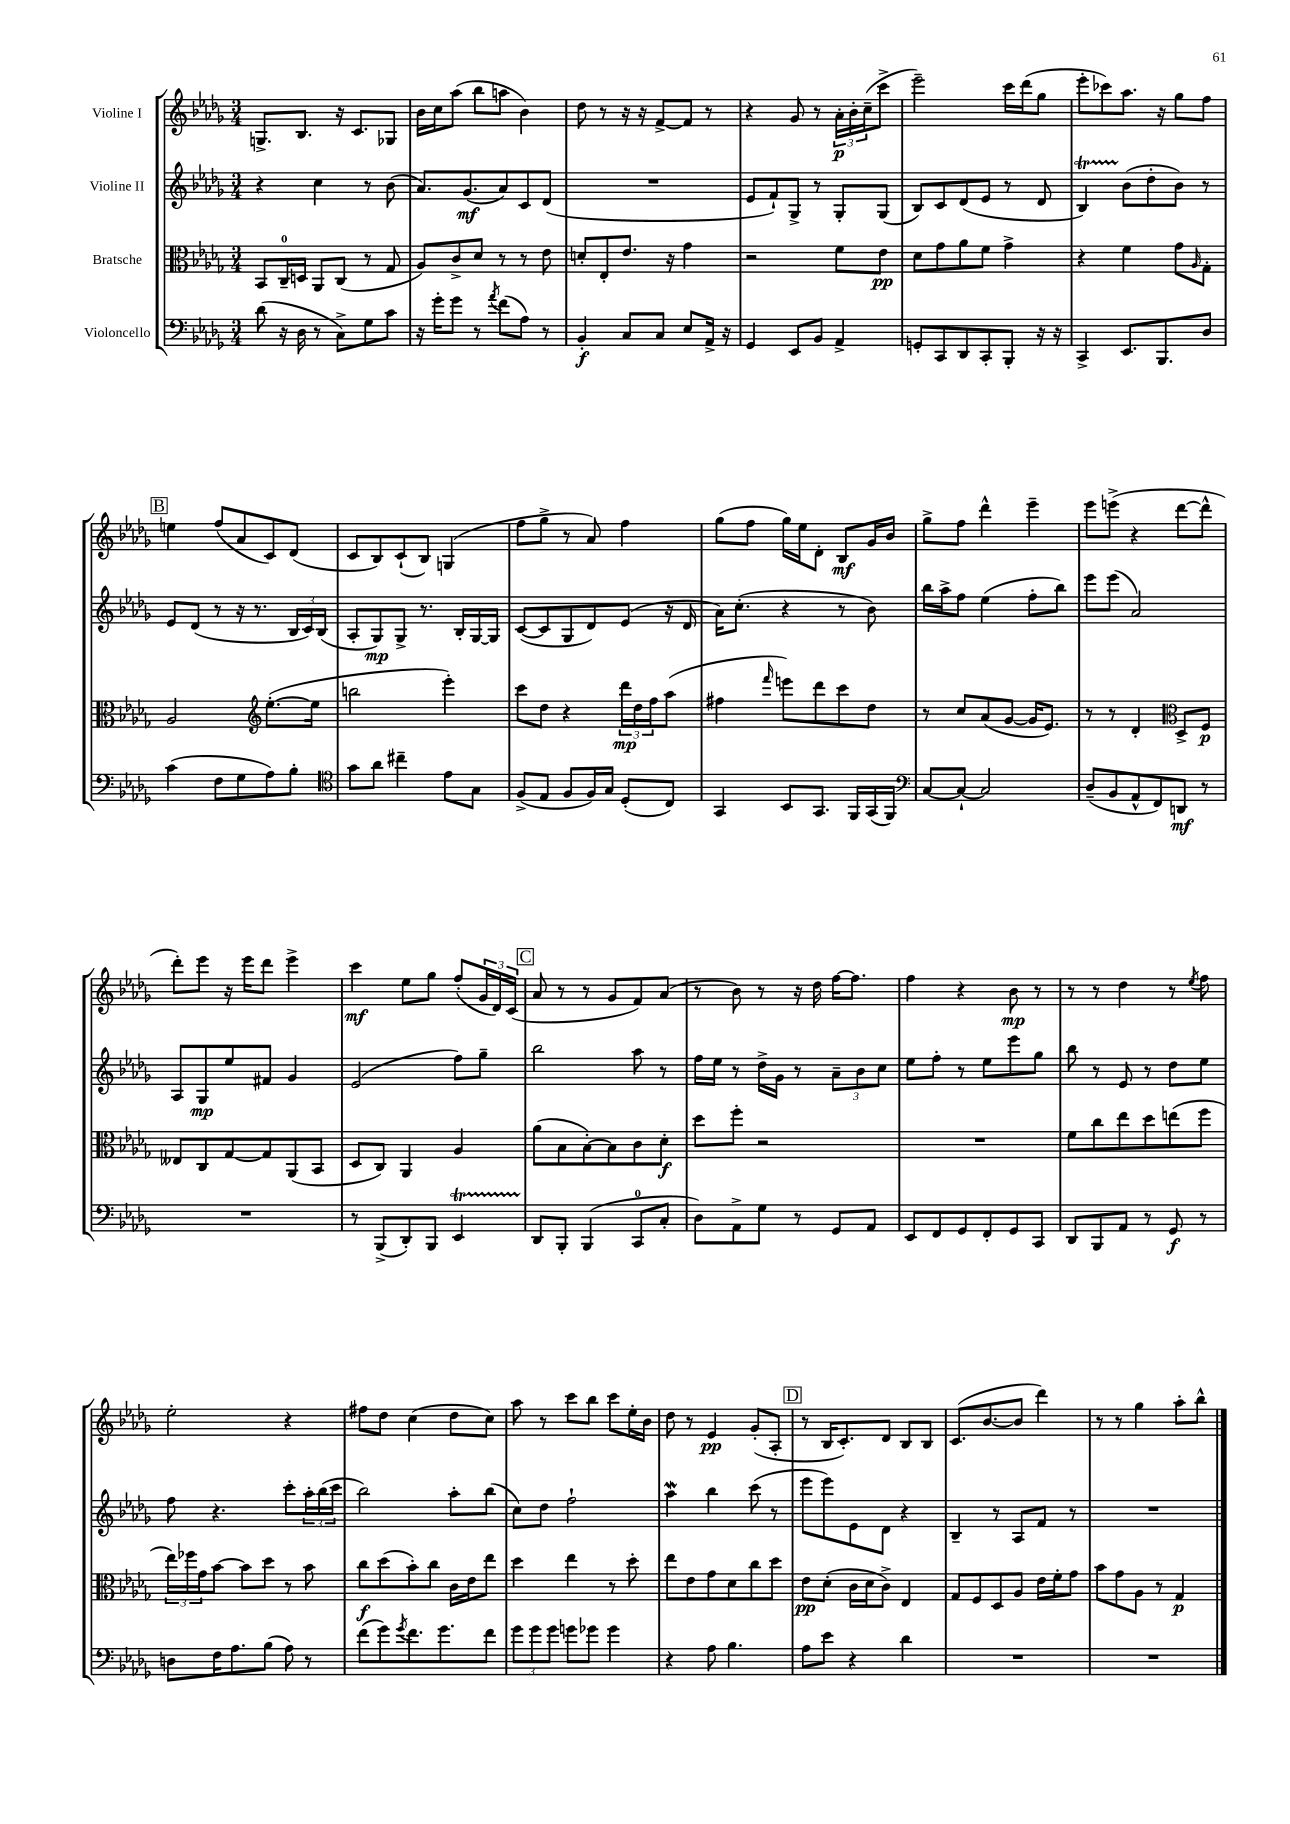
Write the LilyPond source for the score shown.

<<
\new StaffGroup <<
\new Staff = "s0" \with { instrumentName = "Violine I" } {
    \clef treble \key des \major \numericTimeSignature \time 3/4
    g8.-> bes8. r16 c'8. ges8 |
    bes'16 c''16 aes''8( bes''8 a''8 bes'4) |
    des''8 r8 r16 r16 f'8~-> f'8 r8 |
    r4 ges'8 r8 \tuplet 3/2 { aes'16-.\p bes'16-. c''16--( } c'''8-> |
    ees'''2--) c'''16 des'''16( ges''8 |
    ees'''8-. ces'''8) aes''8. r16 ges''8 f''8 |
    \mark \markup { \box "B" } e''4 f''8( aes'8 c'8) des'8( |
    c'8 bes8) c'8-!( bes8) g4( |
    f''8 ges''8-> r8 aes'8) f''4 |
    ges''8( f''8 ges''16) ees''16 des'8-. bes8\mf ges'16 bes'16 |
    ges''8-> f''8 des'''4-^ ees'''4-- |
    ees'''8 e'''8->( r4 des'''8~ des'''8-^ |
    des'''8-.) ees'''8 r16 ees'''16 des'''8 ees'''4-> |
    c'''4\mf ees''8 ges''8 f''8-.( \tuplet 3/2 { ges'16 des'16) c'16( } |
    \mark \markup { \box "C" } aes'8 r8 r8 ges'8 f'8) aes'8( |
    r8 bes'8) r8 r16 des''16 f''16~ f''8. |
    f''4 r4 bes'8\mp r8 |
    r8 r8 des''4 r8 \acciaccatura { ees''8 } f''8 |
    ees''2-. r4 |
    fis''8 des''8 c''4( des''8 c''8) |
    aes''8 r8 c'''8 bes''8 c'''8 ees''16-. bes'16 |
    des''8 r8 ees'4\pp ges'8-.( aes8-. |
    \mark \markup { \box "D" } r8 bes16 c'8.-.) des'8 bes8 bes8 |
    c'8.( bes'8.~ bes'8 des'''4) |
    r8 r8 ges''4 aes''8-. bes''8-^ \bar "|." |
}
\new Staff = "s1" \with { instrumentName = "Violine II" } {
    \clef treble \key des \major \numericTimeSignature \time 3/4
    r4 c''4 r8 bes'8( |
    aes'8.) ges'8.\mf( aes'8) c'8 des'8( |
    R2. |
    ees'8 f'8-!) ges8-> r8 ges8-. ges8( |
    bes8) c'8 des'8( ees'8 r8 des'8 |
    bes4\startTrillSpan) bes'8\stopTrillSpan( des''8-. bes'8) r8 |
    \mark \markup { \box "B" } ees'8 des'8( r8 r16 r8. \tuplet 3/2 { bes16 c'16) bes16( } |
    aes8-. ges8\mp) ges8-> r8. bes16-. ges16~ ges16 |
    c'8~( c'8 ges8 des'8) ees'8( r16 des'16 |
    aes'16) c''8.-.( r4 r8 bes'8) |
    bes''16 aes''16-> f''8 ees''4( f''8-. bes''8) |
    ees'''8 ees'''8( aes'2) |
    aes8 ges8\mp ees''8 fis'8 ges'4 |
    ees'2( f''8) ges''8-- |
    \mark \markup { \box "C" } bes''2 aes''8 r8 |
    f''16 ees''16 r8 des''16-> ges'16 r8 \tuplet 3/2 { aes'8-- bes'8 c''8 } |
    ees''8 f''8-. r8 ees''8 ees'''8 ges''8 |
    bes''8 r8 ees'8 r8 des''8 ees''8 |
    f''8 r4. c'''8-. \tuplet 3/2 { aes''16-. bes''16( c'''16 } |
    bes''2) aes''8-. bes''8( |
    c''8) des''8 f''2-! |
    aes''4\mordent bes''4 c'''8( r8 |
    \mark \markup { \box "D" } ees'''8 ees'''8) ees'8 des'8 r4 |
    bes4-- r8 aes8 f'8 r8 |
    R2. \bar "|." |
}
\new Staff = "s2" \with { instrumentName = "Bratsche" } {
    \clef alto \key des \major \numericTimeSignature \time 3/4
    bes,8 c16-0-- d16 aes,8 c8( r8 ges8 |
    aes8) c'8-> des'8 r8 r8 ees'8 |
    d'8-. ees8-. ees'8. r16 ges'4 |
    r2 f'8 ees'8\pp |
    des'8 ges'8 aes'8 f'8 ges'4-> |
    r4 f'4 ges'8 \grace { aes16 } ges8-. |
    \mark \markup { \box "B" } aes2 \clef treble ees''8.~-.( ees''16 |
    b''2 ees'''4-.) |
    c'''8 des''8 r4 \tuplet 3/2 { des'''16\mp des''16 f''16 } aes''8( |
    fis''4 \grace { f'''16 } e'''8) des'''8 c'''8 des''8 |
    r8 c''8 aes'8( ges'8~ ges'16 ees'8.) |
    r8 r8 des'4-. \clef alto des8-> f8\p |
    eeses8 c8 ges8~ ges8 aes,8( bes,8 |
    des8 c8) aes,4 aes4 |
    \mark \markup { \box "C" } aes'8( bes8 bes8~-.) bes8 c'8 des'8-.\f |
    des''8 f''8-. r2 |
    R2. |
    f'8 c''8 ees''8 des''8 e''8( f''8 |
    \tuplet 3/2 { ees''16) fes''16 ges'16 } bes'8~ bes'8 des''8 r8 bes'8 |
    c''8\f des''8( bes'8-.) c''8 c'16 ees'16 ees''8 |
    des''4 ees''4 r8 des''8-. |
    ees''8 ees'8 ges'8 des'8 c''8 des''8 |
    \mark \markup { \box "D" } ees'8\pp des'8-.( c'16 des'16 c'8->) ees4 |
    ges8 f8 des8 aes8 ees'16 f'16-. ges'8 |
    bes'8 ges'8 aes8 r8 ges4\p \bar "|." |
}
\new Staff = "s3" \with { instrumentName = "Violoncello" } {
    \clef bass \key des \major \numericTimeSignature \time 3/4
    des'8( r16 des16 r8 c8->) ges8 c'8 |
    r16 ges'16-. ges'8 r8 \acciaccatura { aes'8 } f'8( aes8) r8 |
    bes,4-.\f c8 c8 ees8 aes,16-> r16 |
    ges,4 ees,8 bes,8 aes,4-> |
    g,8-. c,8 des,8 c,8-. bes,,8-. r16 r16 |
    c,4-> ees,8. bes,,8. des8 |
    \mark \markup { \box "B" } c'4( f8 ges8 aes8) bes8-. |
    \clef tenor ges'8 aes'8 cis''4-- ees'8 ges8 |
    f8->( ees8 f8 f16) ges16 des8-.( c8) |
    ges,4 bes,8 ges,8. f,16 ges,16( f,16) |
    \clef bass c8~ c8~-! c2 |
    des8--( bes,8 aes,8-^ f,8) d,8\mf r8 |
    R2. |
    r8 bes,,8->( des,8-.) bes,,8 ees,4\startTrillSpan |
    \mark \markup { \box "C" } des,8\stopTrillSpan bes,,8-. bes,,4( c,8-0 c8-. |
    des8) aes,8-> ges8 r8 ges,8 aes,8 |
    ees,8 f,8 ges,8 f,8-. ges,8 c,8 |
    des,8 bes,,8 aes,8 r8 ges,8\f r8 |
    d8 f16 aes8. bes8( aes8) r8 |
    f'8( ges'8) \acciaccatura { ges'8 } f'8. ges'8. f'8 |
    \tuplet 3/2 { ges'8 ges'8 ges'8 } g'8 ges'8 ges'4 |
    r4 aes8 bes4. |
    \mark \markup { \box "D" } aes8 ees'8 r4 des'4 |
    R2. |
    R2. \bar "|." |
}
>>
>>
\layout { \context { \Score \remove "Bar_number_engraver" } }
